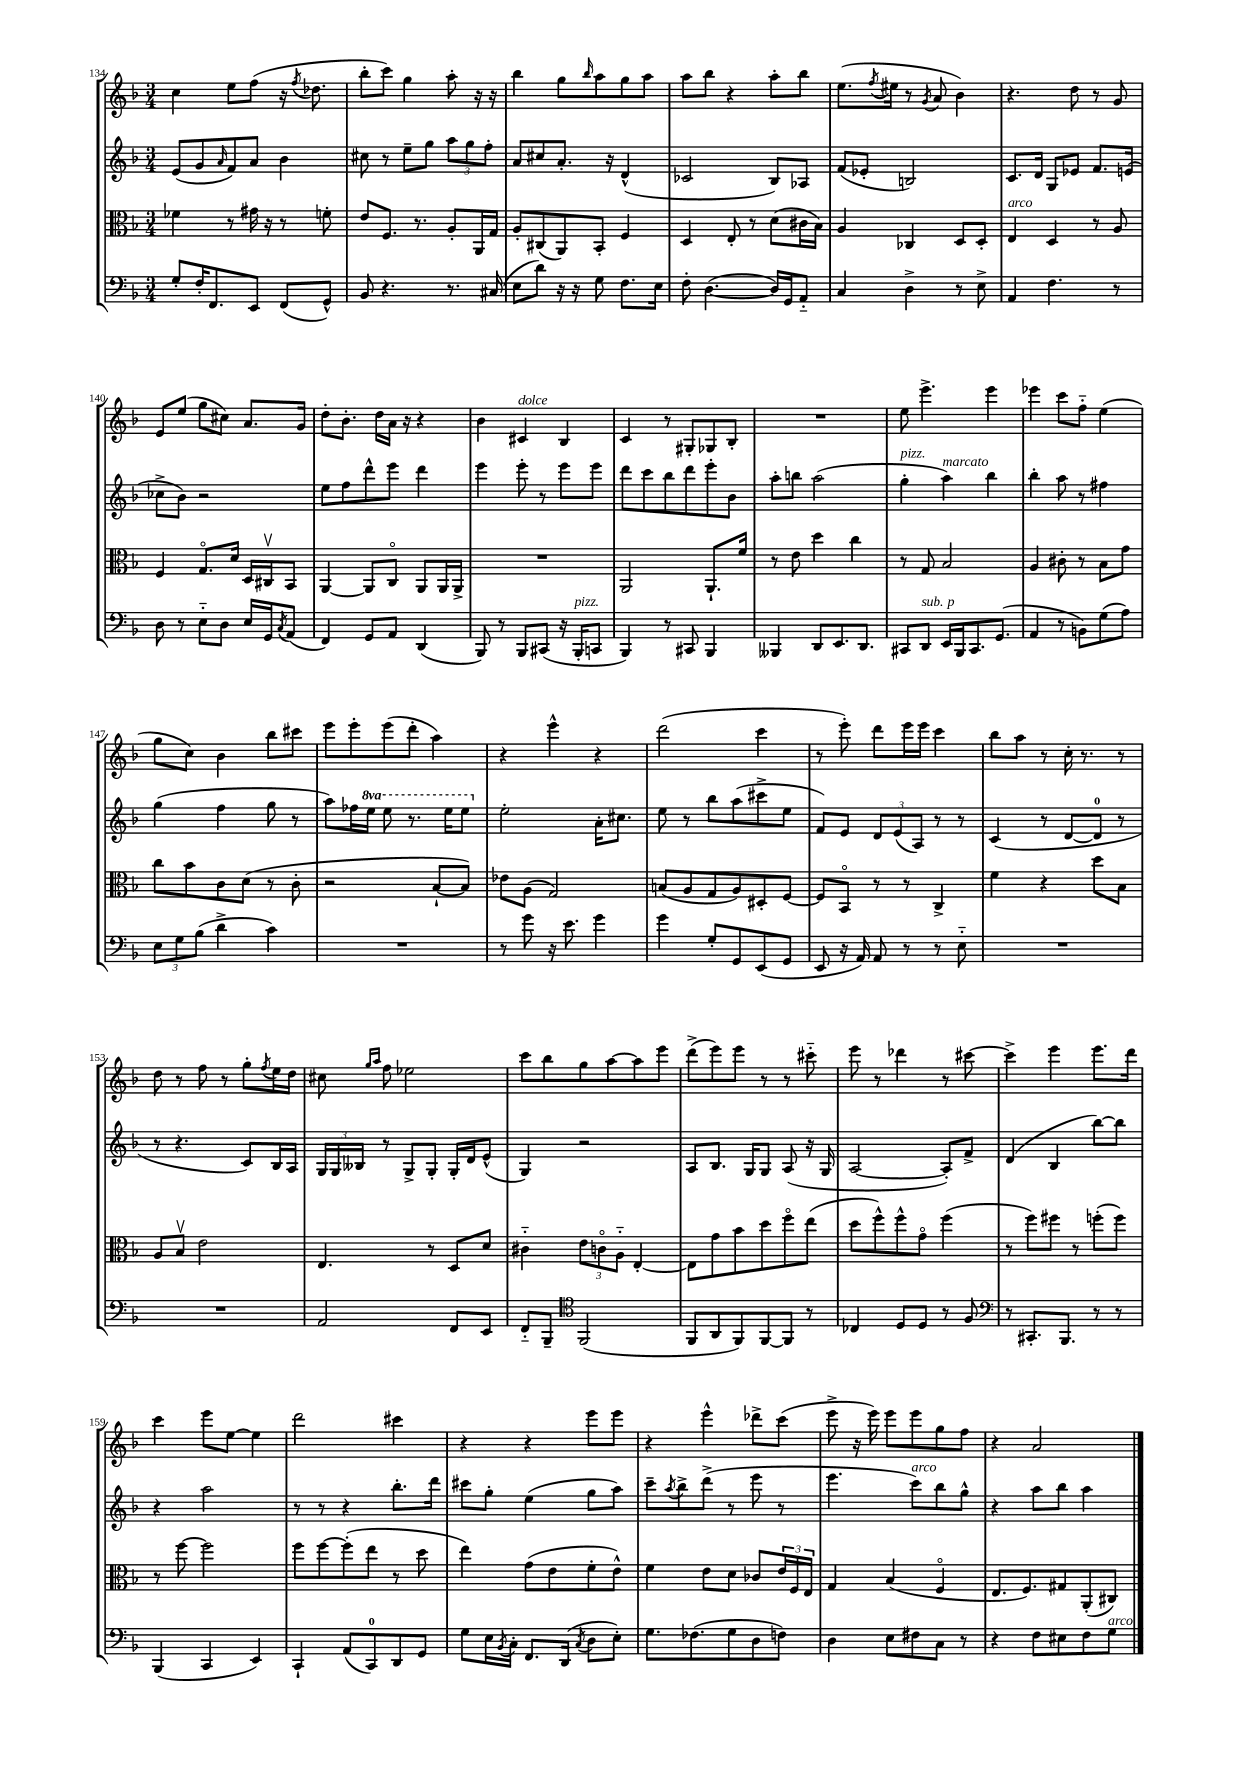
<<
\new StaffGroup <<
\new Staff = "s0" {
    \clef treble \key f \major \numericTimeSignature \time 3/4
    c''4 e''8 f''8( r16 \acciaccatura { f''8 } des''8. |
    bes''8-. c'''8) g''4 a''8-. r16 r16 |
    bes''4 g''8 \grace { bes''16 } a''8 g''8 a''8 |
    a''8 bes''8 r4 a''8-. bes''8 |
    e''8.( \acciaccatura { f''8 } eis''16 r8 \acciaccatura { g'8 } a'8 bes'4) |
    r4. d''8 r8 g'8 |
    e'8 e''8( g''8 cis''8) a'8. g'16 |
    d''8-. bes'8.-. d''16 a'16 r16 r4 |
    bes'4 cis'4^\markup { \italic "dolce" } bes4 |
    c'4 r8 gis8-. ges8 bes8-. |
    R2. |
    e''8 e'''4.-> e'''4 |
    ees'''4 c'''8 f''8-_ e''4( |
    g''8 c''8) bes'4 bes''8 cis'''8 |
    e'''8 e'''8-. e'''8( d'''8-. a''4) |
    r4 e'''4-^ r4 |
    d'''2( c'''4 |
    r8 e'''8-.) d'''8 e'''16 e'''16 c'''4 |
    bes''8 a''8 r8 c''16-. r8. r8 |
    d''8 r8 f''8 r8 g''8-. \acciaccatura { f''8 } e''16 d''16 |
    cis''8 \grace { g''16 a''16 } f''8 ees''2 |
    c'''8 bes''8 g''8 a''8~ a''8 e'''8 |
    d'''8->( e'''8) e'''8 r8 r8 cis'''8-_ |
    e'''8 r8 des'''4 r8 cis'''8~ |
    cis'''4-> e'''4 e'''8. d'''16 |
    c'''4 e'''8 e''8~ e''4 |
    d'''2 cis'''4 |
    r4 r4 e'''8 e'''8 |
    r4 e'''4-^ des'''8-> c'''8( |
    e'''8-> r16 e'''16) e'''8 e'''8 g''8 f''8 |
    r4 a'2 \bar "|." |
}
\new Staff = "s1" {
    \clef treble \key f \major \numericTimeSignature \time 3/4 \set Staff.ottavationMarkups = #ottavation-simple-ordinals
    e'8( g'8 \grace { a'16 } f'8) a'8 bes'4 |
    cis''8 r8 e''8-- g''8 \tuplet 3/2 { a''8 g''8 f''8-. } |
    a'8 cis''8 a'8.-. r16 d'4-^( |
    ces'2 bes8) aes8 |
    f'8( ees'8-. b2) |
    c'8. d'16 g8 ees'8 f'8. e'16( |
    ces''8-> bes'8) r2 |
    e''8 f''8 d'''8-^ e'''8 d'''4 |
    e'''4 e'''8-. r8 e'''8 e'''8 |
    d'''8 c'''8 bes''8 d'''8 e'''8-. bes'8 |
    a''8-. b''8 a''2( |
    g''4-.^\markup { \italic "pizz." } a''4^\markup { \italic "marcato" }) bes''4 |
    bes''4-. a''8 r8 fis''4 |
    g''4( f''4 g''8 r8 |
    a''8) fes''16 \ottava #1 e'''16 e'''8 r8. e'''16 e'''8 \ottava #0 |
    e''2-. a'16-. cis''8. |
    e''8 r8 bes''8 a''8( cis'''8-> e''8 |
    f'8) e'8 \tuplet 3/2 { d'8 e'8( a8) } r8 r8 |
    c'4( r8 d'8~ d'8-0 r8 |
    r8 r4. c'8) bes16 a16 |
    \tuplet 3/2 { g16 g16 beses16 } r8 g8-> g8-. g16-. d'16 e'8-^( |
    g4) r2 |
    a8 bes8. g16 g8 a8( r16 g16 |
    a2~ a8-.) f'8-> |
    d'4( bes4 bes''8~) bes''8 |
    r4 a''2 |
    r8 r8 r4 bes''8.-. d'''16 |
    cis'''8 g''8-. e''4( g''8 a''8) |
    c'''8-- \acciaccatura { a''8 } bes''8-> d'''8->( r8 e'''8 r8 |
    e'''4. c'''8^\markup { \italic "arco" }) bes''8 g''8-^ |
    r4 a''8 bes''8 a''4 \bar "|." |
}
\new Staff = "s2" {
    \clef alto \key f \major \numericTimeSignature \time 3/4
    fes'4 r8 gis'16 r16 r8 f'8-. |
    e'8 f8. r8. a8-. a,16 g16 |
    a8-. cis8( a,8) bes,8-. f4 |
    d4 e8-. r8 d'8( cis'16 bes16) |
    a4 ces4 d8 d8-. |
    e4^\markup { \italic "arco" } d4 r8 a8 |
    f4 g8.\flageolet d'16 d16 cis16\upbow bes,8 |
    a,4~ a,8 c8\flageolet a,8 a,16 a,16-> |
    R2. |
    a,2 a,8.-! f'16 |
    r8 e'8 d''4 c''4 |
    r8 g8 bes2 |
    a4 cis'8-. r8 bes8 g'8 |
    c''8 bes'8 c'8 d'8( r8 c'8-. |
    r2 bes8~-! bes8) |
    ees'8 a8( g2) |
    b8( a8 g8 a8) dis8-. f8~ |
    f8 bes,8\flageolet r8 r8 c4-> |
    f'4 r4 d''8 bes8 |
    a8 bes8\upbow e'2 |
    e4. r8 d8 d'8 |
    cis'4-_ \tuplet 3/2 { e'8 c'8\flageolet a8-_ } e4~-. |
    e8 g'8 bes'8 d''8 f''8\flageolet e''8( |
    d''8 f''8-^) f''8-^ g'8\flageolet f''4( |
    r8 f''8) fis''8 r8 f''8-.( f''8) |
    r8 f''8~ f''2 |
    f''8 f''8~ f''8-.( e''8 r8 d''8 |
    e''4) g'8( e'8 f'8-. e'8-^) |
    f'4 e'8 d'8 ces'8 \tuplet 3/2 { e'16 f16 e16 } |
    g4 bes4( f4\flageolet |
    e8. f8.) gis8 a,8-.( cis8) \bar "|." |
}
\new Staff = "s3" {
    \clef bass \key f \major \numericTimeSignature \time 3/4
    g8-. f16-. f,8. e,8 f,8( g,8-^) |
    bes,8 r4. r8. cis16( |
    e8 d'8) r16 r16 g8 f8. e16 |
    f8-. d4.~( d16) g,16 a,8-_ |
    c4 d4-> r8 e8-> |
    a,4 f4. r8 |
    d8 r8 e8-_ d8 e16 g,16 \acciaccatura { c8 } a,8( |
    f,4) g,8 a,8 d,4( |
    bes,,8) r8 bes,,8 cis,8( r16 bes,,16-.^\markup { \italic "pizz." } c,8 |
    bes,,4) r8 cis,8 bes,,4 |
    beses,,4 d,8 e,8. d,8. |
    cis,8 d,8^\markup { \italic "sub. p" } e,16 bes,,16 cis,8. g,8.( |
    a,4 r8 b,8) g8( a8) |
    \tuplet 3/2 { e8 g8 bes8( } d'4-> c'4) |
    R2. |
    r8 g'8 r16 e'8. g'4 |
    g'4 g8-. g,8 e,8( g,8 |
    e,8 r16 a,16) a,8 r8 r8 e8-_ |
    R2. |
    R2. |
    a,2 f,8 e,8 |
    f,8-_ bes,,8-- \clef tenor f,2( |
    f,8 a,8 f,8) f,8~ f,8 r8 |
    ces4 d8 d8 r8 f8 |
    \clef bass r8 cis,8.-. bes,,8. r8 r8 |
    bes,,4( c,4 e,4) |
    c,4-! a,8( c,8-0) d,8 g,8 |
    g8 e16 \acciaccatura { bes,8 } c16-. f,8. d,16( \acciaccatura { c8 } d8 e8-.) |
    g8. fes8.( g8 d8 f8) |
    d4 e8 fis8 c8 r8 |
    r4 f8 eis8 f8 g8^\markup { \italic "arco" } \bar "|." |
}
>>
>>
\layout { \context { \Score currentBarNumber = #134 } }
